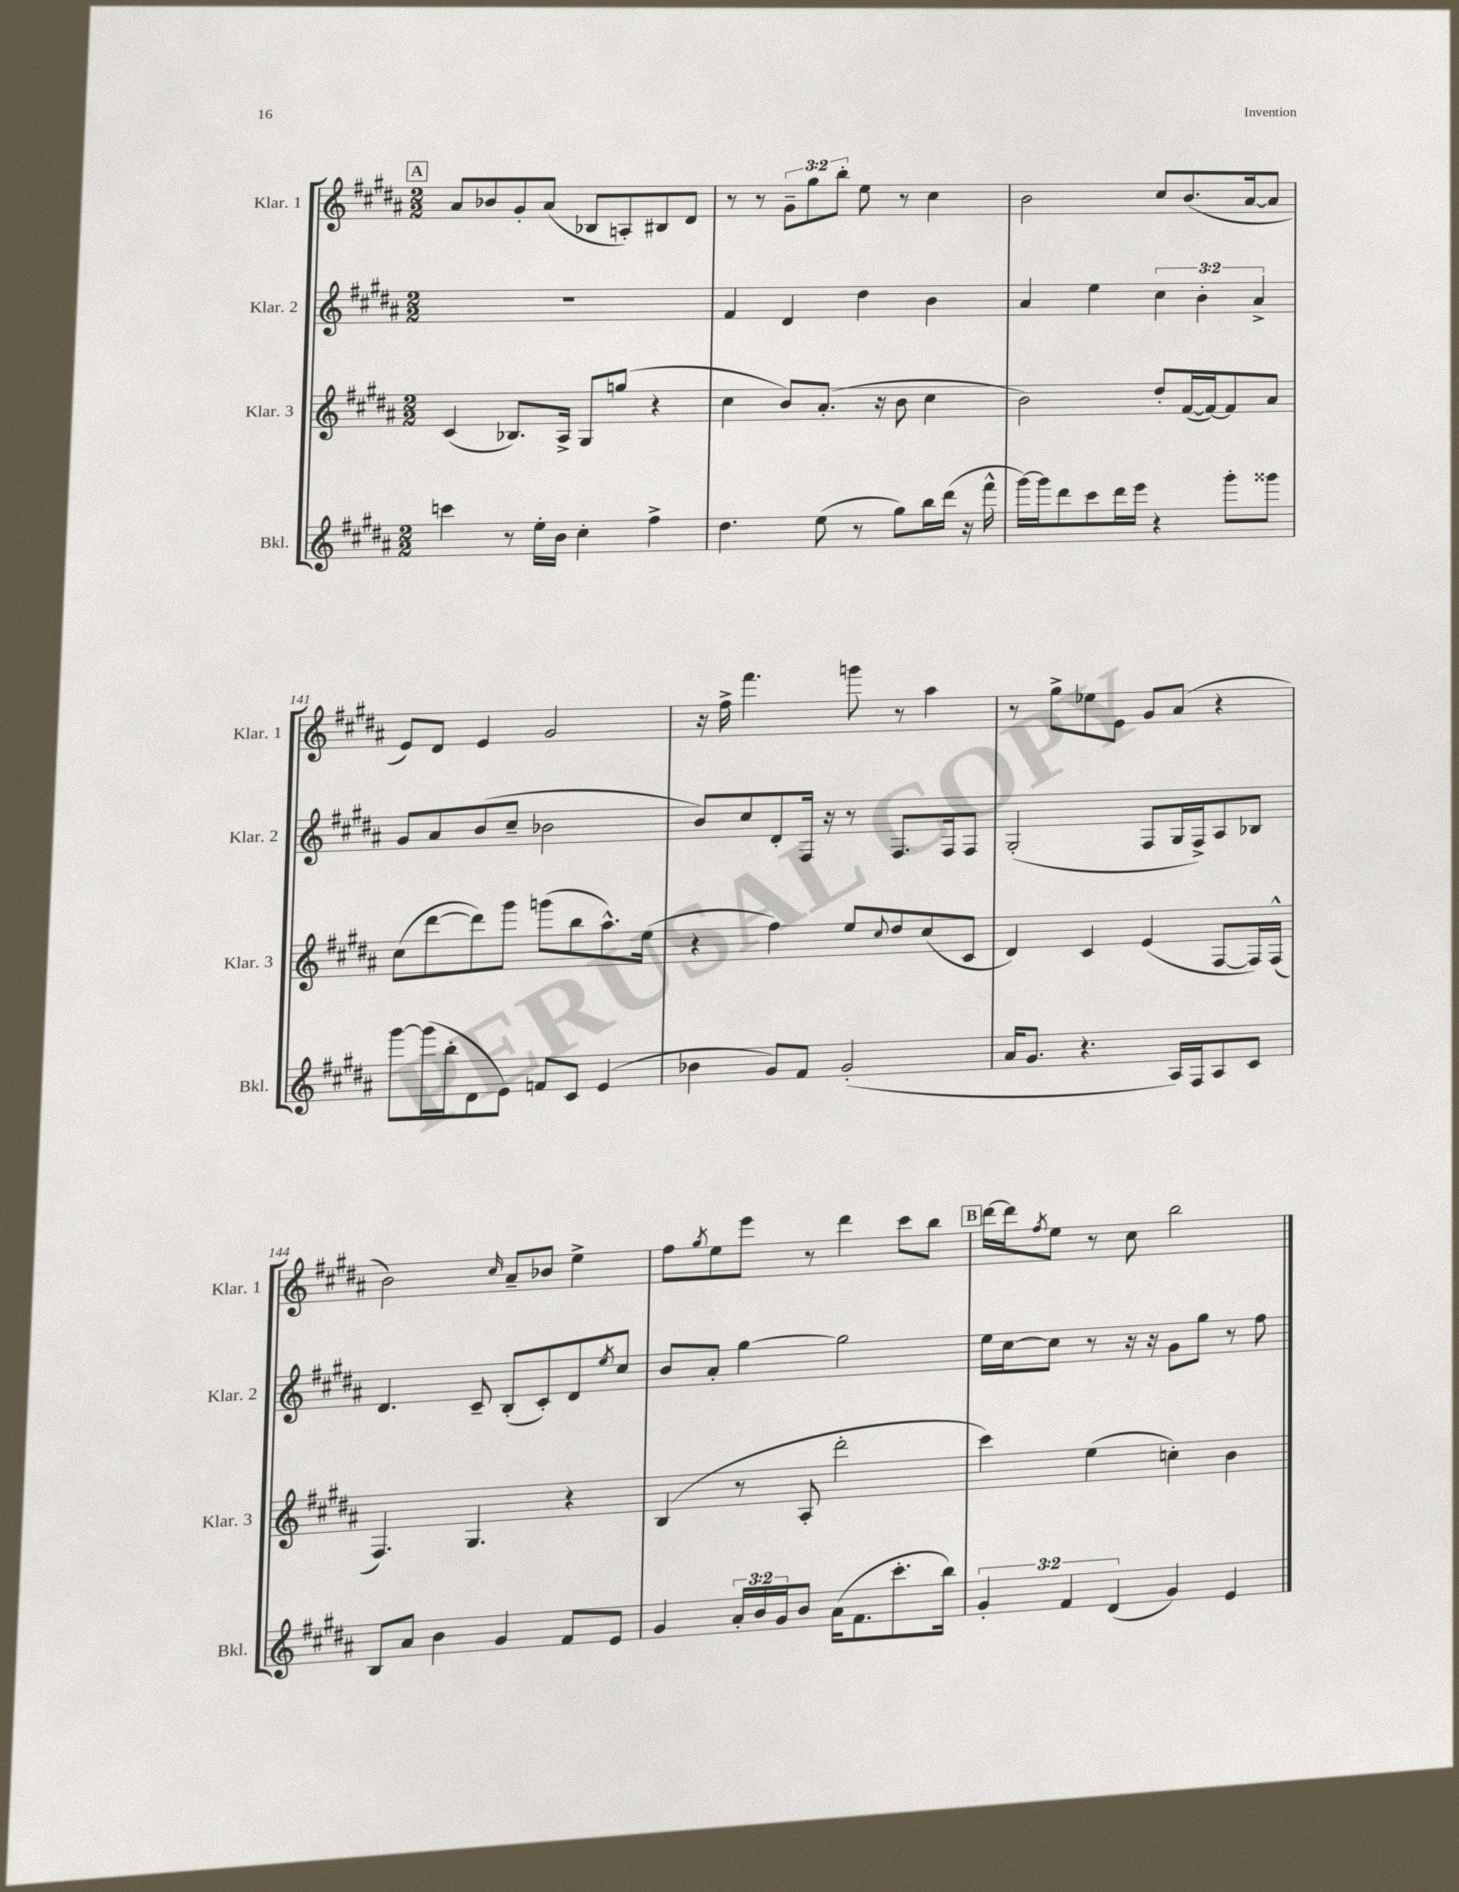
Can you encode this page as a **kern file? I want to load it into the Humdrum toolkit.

**kern	**kern	**kern	**kern
*staff4	*staff3	*staff2	*staff1
*clefG2	*clefG2	*clefG2	*clefG2
*k[f#c#g#d#a#]	*k[f#c#g#d#a#]	*k[f#c#g#d#a#]	*k[f#c#g#d#a#]
*M2/2	*M2/2	*M2/2	*M2/2
4ccc	(4c#	1r	8a#
.	.	.	8b-
8r	8.B-)	.	8g#'
16ee'	.	.	(8a#
16b	16A#^	.	.
4cc#'	8G#	.	8B-
.	(8gg	.	8A')
4ff#^	4r	.	8B#
.	.	.	8d#
=	=	=	=
4.dd#	4cc#	4f#	8r
.	.	.	8r
.	8b)	4d#	12g#~
.	.	.	12gg#
(8ee	(8.a#'	.	.
.	.	.	12bb'
8r	.	4dd#	8ee
.	16r	.	.
8gg#)	8b	.	8r
16bb	4cc#	4b	4cc#
(16ddd#	.	.	.
16r	.	.	.
16fff#^^	.	.	.
=	=	=	=
[16ggg#)	2b)	4a#	2b
16ggg#]	.	.	.
8ddd#	.	.	.
8ccc#	.	4ee	.
16ddd#	.	.	.
16eee	.	.	.
4r	8dd#'	6cc#	8cc#
.	([16f#	.	(8.b
.	.	6b'	.
.	16f#_)	.	.
8ggg#'	8f#]	.	.
.	.	.	[16a#
.	.	6a#^	.
8ggg##	8a#	.	8a#]
=	=	=	=
[8ggg#	(8cc#	8g#	8e)
(16ggg#]	[8ddd#	8a#	8d#
16bb'	.	.	.
8d#	8ddd#])	(8b	4e
8e)	8ggg#	8cc#~	.
8f	(8ggg	2b-	2g#
8c#	8bb	.	.
(4e	8.aa#^^)	.	.
.	(16ee	.	.
=	=	=	=
4b-	4r	8b)	16r
.	.	.	16ff#^
.	.	8cc#	4.fff#
8g#)	4ff#)	8d#'	.
8f#	.	16F#	.
.	.	16r	.
(2g#'	8ee	8r	8ggg
.	8qqcc#	.	.
.	8dd#	8.F#	8r
.	(8cc#	.	4aa#
.	.	16F#	.
.	8c#	8F#	.
=	=	=	=
16a#	4d#)	(2G#'	8r
8.g#	.	.	.
.	.	.	8gg#^
4.r	4c#	.	8ee-
.	.	.	8e
.	(4e	8F#	8g#
16A#)	.	16G#	(8a#
16F#	.	16F#^)	.
8A#	[8F#	8A#	4r
8c#	16F#])	8B-	.
.	(16F#^^	.	.
=	=	=	=
8B	4.F#)	4.d#	2b)
8a#	.	.	.
4b	.	.	.
.	4.G#	8c#~	.
.	.	.	16qqcc#
4g#	.	(8B'	8a#~
.	.	8c#')	8b-
8f#	4r	8d#	4ee^
.	.	8qee	.
8e	.	8cc#	.
=	=	=	=
4g#	(4B	8b	8ff#
.	.	.	8qgg#
.	.	8a#'	8ee
24a#'	8r	[4gg#	8eee
24b	.	.	.
24g#	.	.	.
8b	8A#'	.	8r
(16a#	2ddd#'	2gg#]	4ddd#
8.f#	.	.	.
8.ccc#'	.	.	8ccc#
.	.	.	8bb
16bb)	.	.	.
=	=	=	=
6g#'	4ccc#)	16ee	[16ddd#
.	.	[16cc#	16ddd#]
.	.	.	8qff#
.	.	8cc#]	8ee
6f#	.	.	.
.	(4ee	8r	8r
(6d#	.	.	.
.	.	16r	8cc#
.	.	16r	.
4g#)	4cc')	8g#	2bb
.	.	8gg#	.
4e	4b	8r	.
.	.	8ff#	.
==	==	==	==
*-	*-	*-	*-
